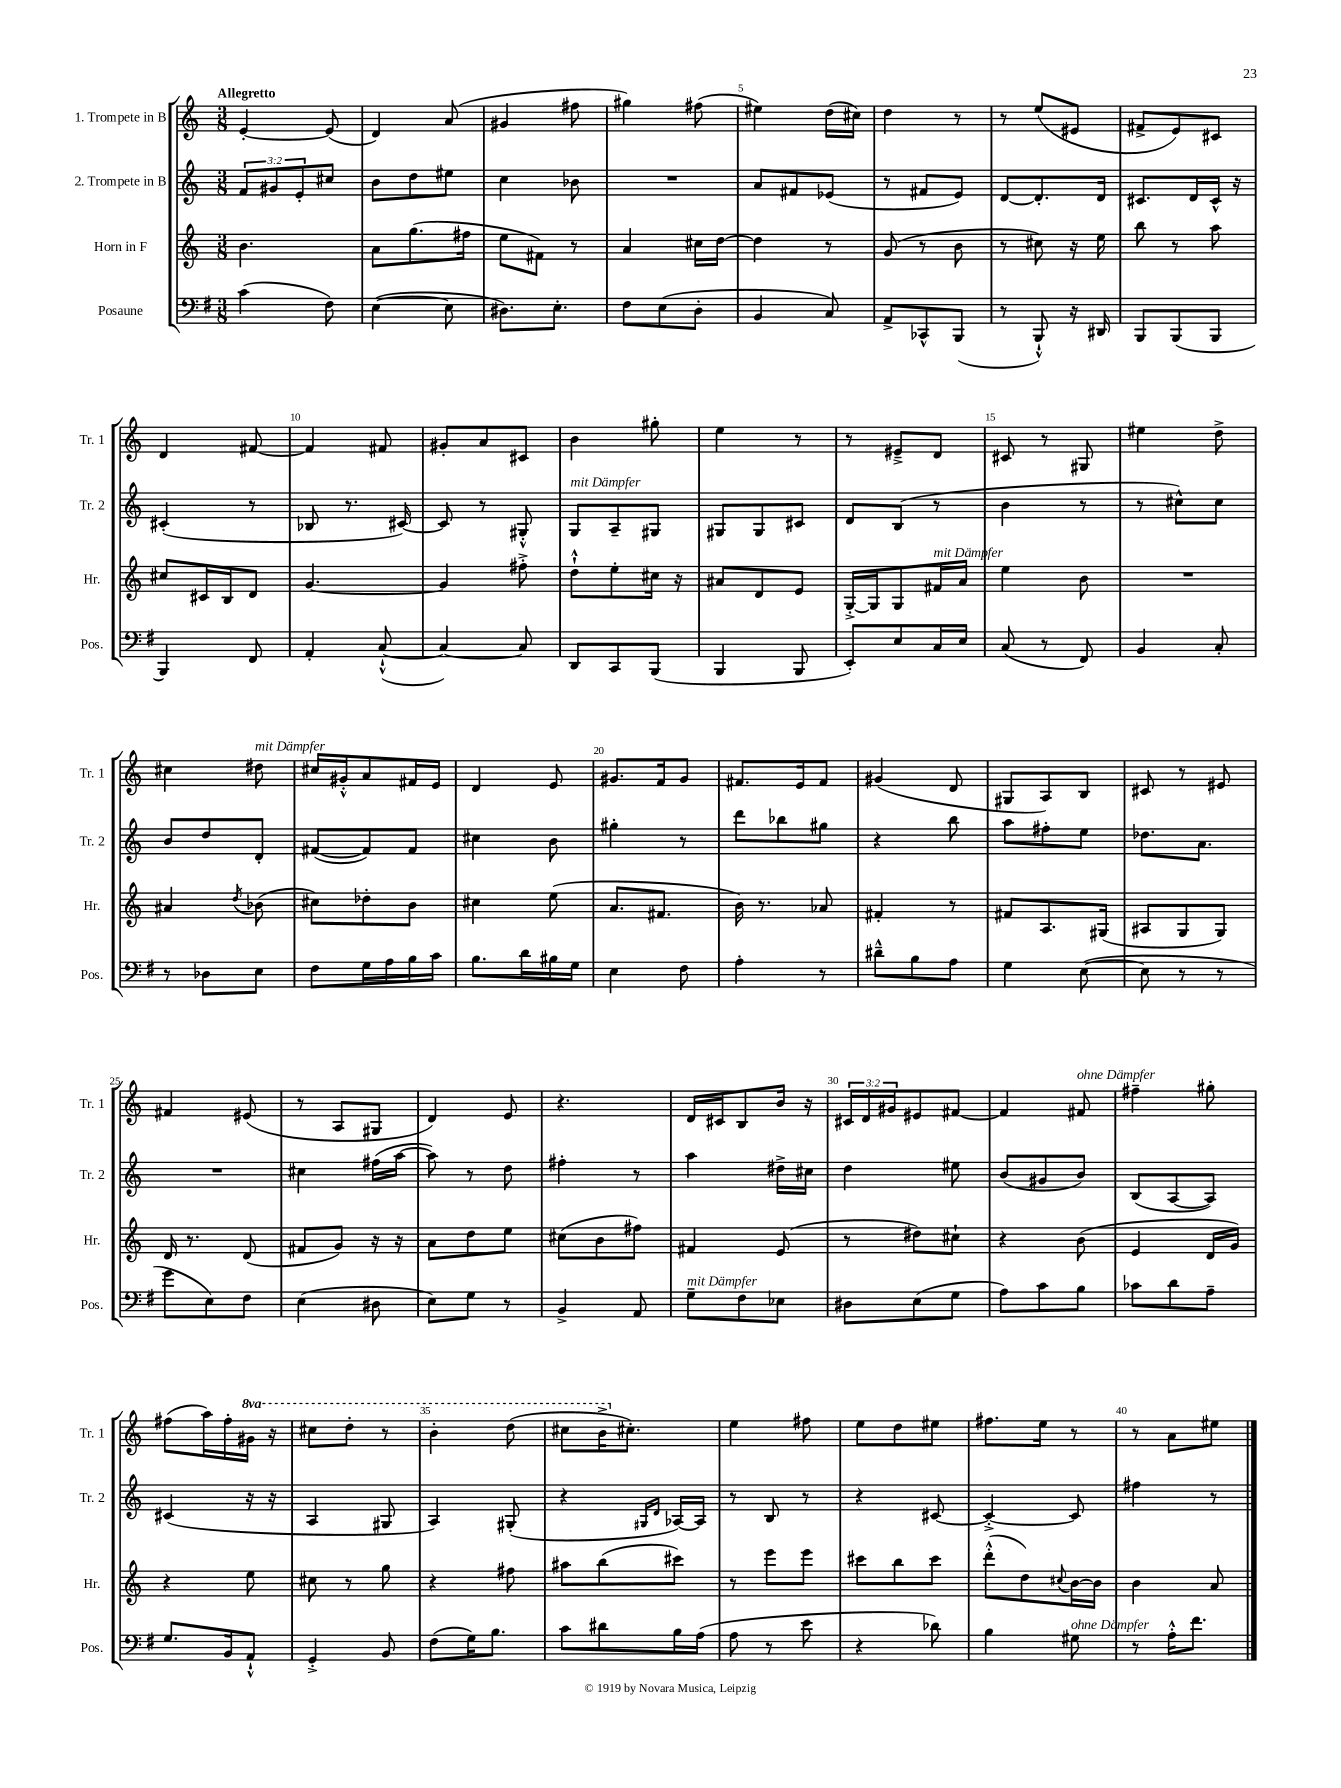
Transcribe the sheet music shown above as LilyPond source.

<<
\new StaffGroup <<
\new Staff = "s0" \with { instrumentName = "1. Trompete in B" shortInstrumentName = "Tr. 1" } {
    \clef treble \key c \major \numericTimeSignature \time 3/8 \override Staff.TupletNumber.text = #tuplet-number::calc-fraction-text \set Staff.ottavationMarkups = #ottavation-simple-ordinals \tempo "Allegretto"
    e'4~-. e'8( |
    d'4) a'8( |
    gis'4 fis''8 |
    gis''4) fis''8( |
    eis''4) d''16( cis''16) |
    d''4 r8 |
    r8 e''8( eis'8 |
    fis'8-> e'8) cis'8 |
    d'4 fis'8~ |
    fis'4 fis'8 |
    gis'8-. a'8 cis'8 |
    b'4 gis''8-. |
    e''4 r8 |
    r8 eis'8---> d'8 |
    cis'8 r8 gis8 |
    eis''4 d''8-> |
    cis''4 dis''8^\markup { \italic "mit Dämpfer" } |
    cis''16 gis'16-.-^ a'8 fis'16 e'16 |
    d'4 e'8 |
    gis'8. f'16 gis'8 |
    fis'8. e'16 fis'8 |
    gis'4( d'8 |
    gis8 a8) b8 |
    cis'8 r8 eis'8 |
    fis'4 eis'8( |
    r8 a8 gis8 |
    d'4) e'8 |
    r4. |
    d'16 cis'16 b8 b'16 r16 |
    \tuplet 3/2 { cis'16 d'16 gis'16 } eis'8 fis'8~ |
    fis'4 fis'8^\markup { \italic "ohne Dämpfer" } |
    fis''4-- gis''8-. |
    fis''8( a''16) fis''16-. \ottava #1 gis''16 r16 |
    cis'''8 d'''8-. r8 |
    b''4-. d'''8( |
    cis'''8 b''16-> \ottava #0 cis''8.-.) |
    e''4 fis''8 |
    e''8 d''8 eis''8 |
    fis''8. e''16 r8 |
    r8 a'8 eis''8 \bar "|." |
}
\new Staff = "s1" \with { instrumentName = "2. Trompete in B" shortInstrumentName = "Tr. 2" } {
    \clef treble \key c \major \numericTimeSignature \time 3/8 \override Staff.TupletNumber.text = #tuplet-number::calc-fraction-text
    \tuplet 3/2 { f'8 gis'8 e'8-. } cis''8 |
    b'8 d''8 eis''8 |
    c''4 bes'8 |
    R4. |
    a'8 fis'8 ees'8( |
    r8 fis'8 e'8) |
    d'8~ d'8.-. d'16 |
    cis'8. d'16 cis'16-^ r16 |
    cis'4-.( r8 |
    bes8 r8. cis'16~) |
    cis'8 r8 gis8-.-^ |
    g8^\markup { \italic "mit Dämpfer" } a8-- gis8 |
    gis8 gis8 cis'8 |
    d'8 b8( r8 |
    b'4 r8 |
    r8 cis''8-^) cis''8 |
    b'8 d''8 d'8-. |
    fis'8~( fis'8) fis'8 |
    cis''4 b'8 |
    gis''4-. r8 |
    d'''8 bes''8 gis''8 |
    r4 b''8 |
    a''8 fis''8-. e''8 |
    des''8. a'8. |
    R4. |
    cis''4 fis''16( a''16~ |
    a''8) r8 d''8 |
    fis''4-. r8 |
    a''4 dis''16-> cis''16 |
    d''4 eis''8 |
    b'8( gis'8 b'8) |
    b8( a8~ a8) |
    cis'4( r16 r16 |
    a4 gis8 |
    a4) gis8-.( |
    r4 \grace { gis16 d'16 } aes16~) aes16 |
    r8 b8 r8 |
    r4 cis'8~ |
    cis'4~-.-> cis'8 |
    fis''4 r8 \bar "|." |
}
\new Staff = "s2" \with { instrumentName = "Horn in F" shortInstrumentName = "Hr." } {
    \clef treble \key c \major \numericTimeSignature \time 3/8
    b'4. |
    a'8 g''8.( fis''16 |
    e''8 fis'8) r8 |
    a'4 cis''16 d''16~ |
    d''4 r8 |
    g'8( r8 b'8 |
    r8 cis''8) r16 e''16 |
    b''8 r8 a''8 |
    cis''8 cis'16 b16 d'8 |
    g'4.~ |
    g'4 fis''8-.-> |
    d''8-!-^ e''8-. cis''16 r16 |
    ais'8 d'8 e'8 |
    g16~-.-> g16 g8 fis'16^\markup { \italic "mit Dämpfer" } a'16 |
    e''4 b'8 |
    R4. |
    ais'4 \acciaccatura { d''8 } bes'8( |
    cis''8) des''8-. b'8 |
    cis''4 e''8( |
    a'8. fis'8. |
    b'16) r8. aes'8 |
    fis'4-. r8 |
    fis'8 a8. gis16( |
    ais8 g8 g8) |
    d'16 r8. d'8( |
    fis'8 g'8) r16 r16 |
    a'8 d''8 e''8 |
    cis''8( b'8 fis''8) |
    fis'4 e'8( |
    r8 dis''8) cis''8-! |
    r4 b'8( |
    e'4 d'16 g'16) |
    r4 e''8 |
    cis''8 r8 g''8 |
    r4 fis''8 |
    ais''8 b''8( cis'''8) |
    r8 e'''8 e'''8 |
    cis'''8 b''8 cis'''8 |
    d'''8-.-^( d''8) \appoggiatura { cis''8 } b'16~ b'16 |
    b'4 a'8 \bar "|." |
}
\new Staff = "s3" \with { instrumentName = "Posaune" shortInstrumentName = "Pos." } {
    \clef bass \key g \major \numericTimeSignature \time 3/8
    c'4( fis8) |
    e4~( e8 |
    dis8.) e8.-. |
    fis8 e8( d8-. |
    b,4 c8) |
    a,8-> ces,8-^ b,,8( |
    r8 b,,8-!-^) r16 dis,16 |
    b,,8 b,,8( b,,8 |
    b,,4) fis,8 |
    a,4-. c8~-!-^( |
    c4~) c8 |
    d,8 c,8 b,,8( |
    b,,4 b,,8 |
    e,8-.) e8 c16 e16 |
    c8( r8 fis,8) |
    b,4 c8-. |
    r8 des8 e8 |
    fis8 g16 a16 b16 c'16 |
    b8. d'16 bis16 g16 |
    e4 fis8 |
    a4-. r8 |
    dis'8---^ b8 a8 |
    g4 e8~( |
    e8 r8 r8 |
    g'8 e8) fis8 |
    e4( dis8 |
    e8) g8 r8 |
    b,4-> a,8 |
    g8--^\markup { \italic "mit Dämpfer" } fis8 ees8 |
    dis8 e8( g8 |
    a8) c'8 b8 |
    ces'8 d'8 a8-- |
    g8. b,16 a,8-!-^ |
    g,4-.-> b,8 |
    fis8( g16) b8. |
    c'8 dis'8 b16 a16( |
    a8 r8 e'8 |
    r4 des'8) |
    b4 gis8^\markup { \italic "ohne Dämpfer" } |
    r8 a16-.-^ fis'8. \bar "|." |
}
>>
>>
\layout { \context { \Score \override BarNumber.break-visibility = ##(#f #t #t) barNumberVisibility = #(every-nth-bar-number-visible 5) } }
